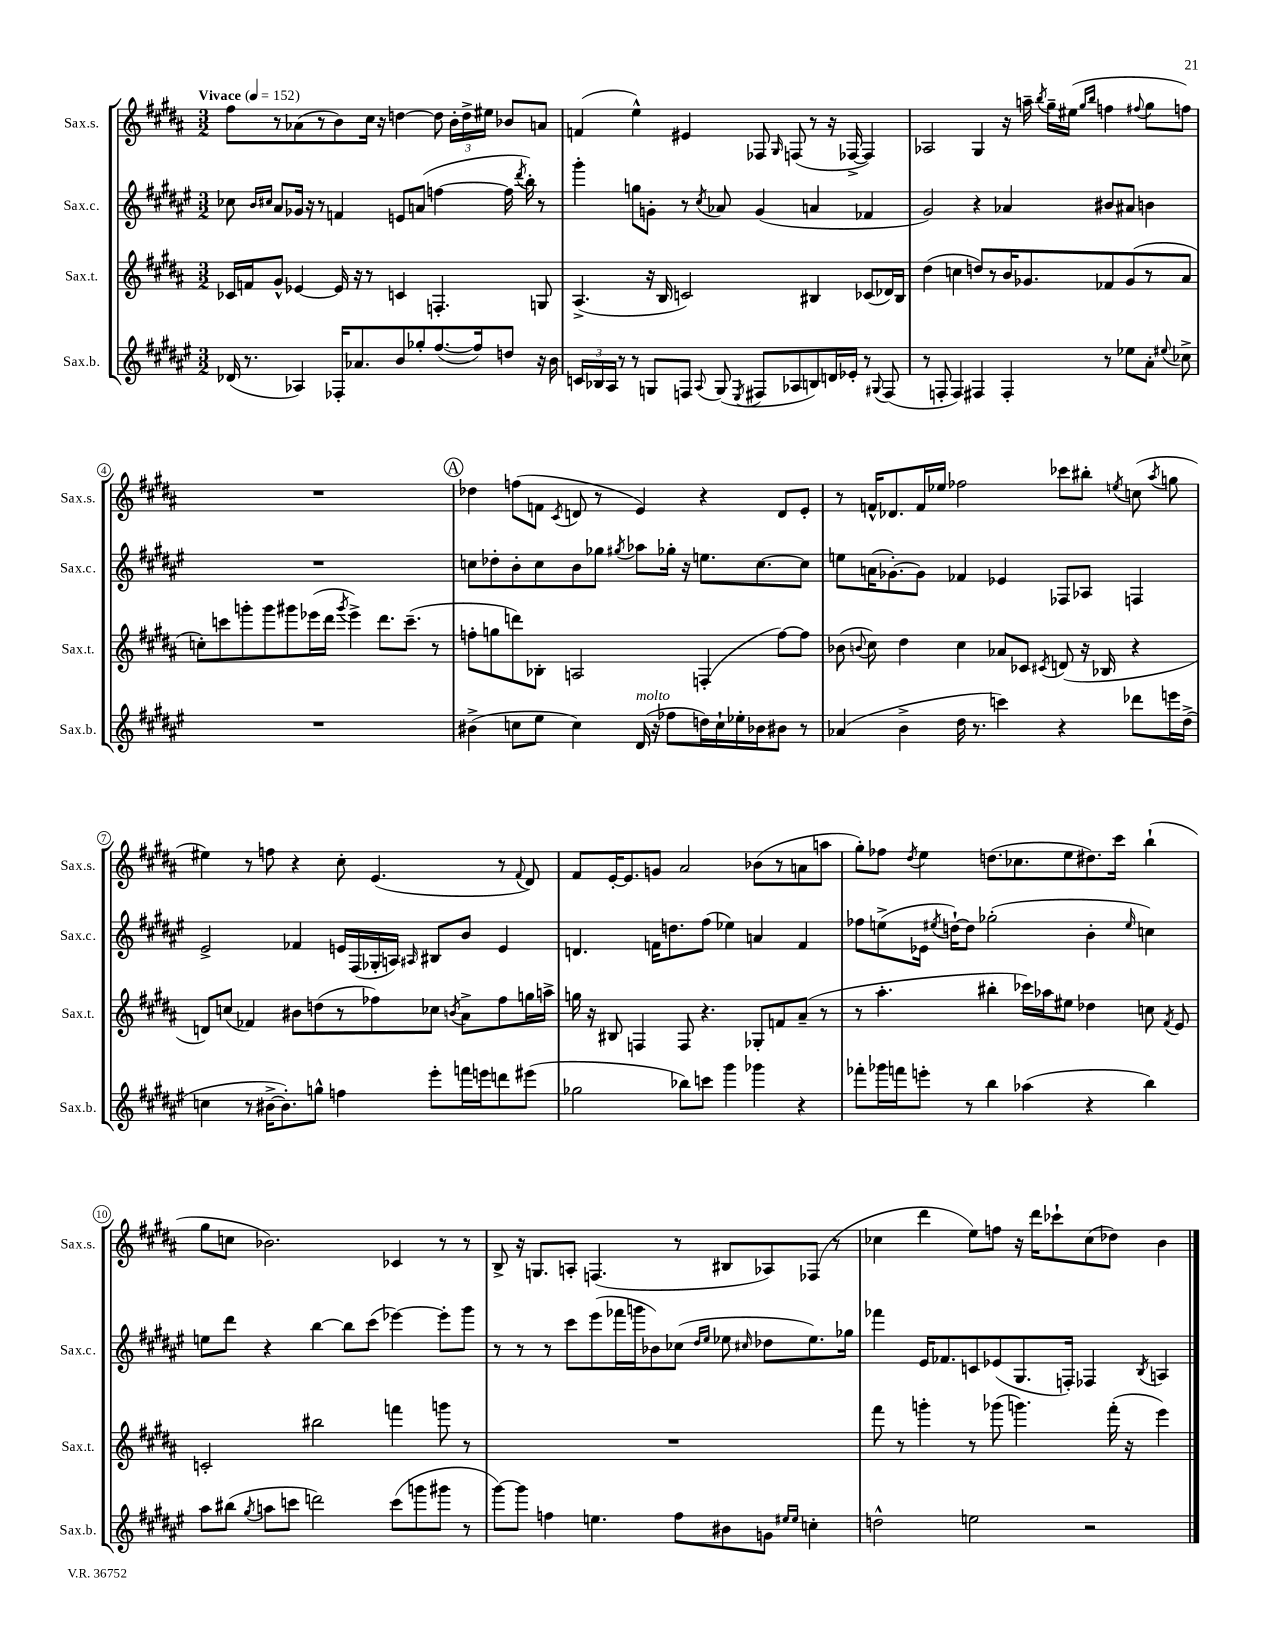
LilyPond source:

<<
\new StaffGroup <<
\new Staff = "s0" \with { instrumentName = "Sax.s." shortInstrumentName = "Sax.s." } {
    \clef treble \key b \major \numericTimeSignature \time 3/2 \tempo "Vivace" 4 = 152
    \autoBeamOff fis''8[ r8 aes'8( r8 b'8) cis''16] r16 d''4~ d''8 \tuplet 3/2 { b'16[-. d''16-> eis''16] } bes'8[ a'8] |
    f'4( e''4-^) eis'4 fes8 \grace { gis16 } f8( r8 r16 fes16~-> fes4) |
    aes2 gis4 r16 a''16-- \acciaccatura { b''8 } gis''16[-- eis''16]( \grace { gis''16[ b''16] } f''4 \appoggiatura { fis''8 } gis''8[ f''8]) |
    R1. |
    \mark \markup { \circle "A" } des''4 f''8[( f'8] \acciaccatura { cis'8 } d'8 r8 e'4) r4 d'8[ e'8]-. |
    r8 f'16[-^ des'8. f'16 ees''16] fes''2 ces'''8[ bis''8]-. \acciaccatura { e''8 } c''8( \acciaccatura { ais''8 } g''8 |
    eis''4) r8 f''8 r4 cis''8-. e'4.( r8 \appoggiatura { fis'8 } dis'8) |
    fis'8[ e'16~-. e'8. g'8] ais'2 bes'8[( r8 a'8 a''8] |
    gis''8[-.) fes''8] \acciaccatura { dis''8 } e''4 d''8.[( ces''8. e''8 dis''8.) cis'''16] b''4-!( |
    gis''8[ c''8] bes'2.) ces'4 r8 r8 |
    b8-> r16 g8.[ a8]-. f4.( r8 bis8[ aes8) fes8]( r8 |
    ces''4 dis'''4 e''8[) f''8] r16 dis'''16[ ces'''8-! ces''8( des''8]) b'4 \bar "|." |
}
\new Staff = "s1" \with { instrumentName = "Sax.c." shortInstrumentName = "Sax.c." } {
    \clef treble \key fis \major \numericTimeSignature \time 3/2
    \autoBeamOff ces''8 \grace { b'16[ cis''16] } ais'8[ ges'16] r16 r8 f'4 e'8[ a'8]( f''4~ f''16 \acciaccatura { dis'''8 } b''16-.) r8 |
    gis'''4-. g''8[ g'8]-. r8 \acciaccatura { cis''8 } aes'8 g'4( a'4 fes'4 |
    gis'2) r4 aes'4 bis'8[ ais'8] b'4 |
    R1. |
    \mark \markup { \circle "A" } c''8[ des''8-. b'8-. c''8 b'8 ges''8] \acciaccatura { gis''8 } aes''8[ ges''16]-. r16 e''8.[ c''8.~ c''8] |
    e''8[ a'16( ges'8.~-.) ges'8] fes'4 ees'4 fes8[ aes8] f4 |
    eis'2-> fes'4 e'16[ fis16( ges16-. a16]) \grace { ais16 } bis8[ b'8] e'4 |
    d'4. f'16[ d''8. fis''8]( ees''4) a'4 f'4 |
    fes''8[ e''8->( ees'16] \acciaccatura { eis''8 } d''16[~-!) d''8] ges''2-.( b'4-. \grace { eis''16 } c''4) |
    e''8[ dis'''8] r4 b''4~ b''8[ cis'''8]( ees'''4~) ees'''8[-. gis'''8] |
    r8 r8 r8 cis'''8[ eis'''8( fes'''16 g'''16 bes'8) ces''8]( \grace { dis''16[ eis''16] } ees''8 \grace { cis''16 } des''8[ ees''8.) ges''16] |
    fes'''4 eis'16[ fes'8. c'8 ees'8( gis8. f16]-.) fes4 \acciaccatura { b8 } a4 \bar "|." |
}
\new Staff = "s2" \with { instrumentName = "Sax.t." shortInstrumentName = "Sax.t." } {
    \clef treble \key b \major \numericTimeSignature \time 3/2
    \autoBeamOff ces'16[ f'16 gis'8]-^ ees'4~ ees'16 r16 r8 c'4 f4.-. g8 |
    ais4.->( r16 b16 c'2) bis4 ces'8[( des'16) bis16] |
    dis''4( c''4 d''8[) r8 b'16 ges'8. fes'8 ges'8( r8 ais'8] |
    c''8[-.) c'''8 g'''8-. g'''8 gis'''8 ees'''16( dis'''16] \acciaccatura { gis'''8 } ees'''4->) dis'''8.[ c'''8.]--( r8 |
    \mark \markup { \circle "A" } f''8[-. g''8 d'''8) bes8]-. a2 f4-.( f''8[~) f''8] |
    bes'8( \appoggiatura { b'8 } cis''8) dis''4 cis''4 aes'8[ ces'8] \acciaccatura { cis'8 } d'8( r16 bes16 r4 |
    d'8[) c''8]( fes'4) bis'8[ d''8( r8 fes''8) ces''8] \acciaccatura { b'8 } ais'8[-> fes''8 g''16 a''16]-> |
    g''16 r16 bis8 f4 f8 r4. ges8[-. f'8 ais'8]--( r8 |
    r8 ais''4.-. bis''4-. ces'''16[) aes''16 eis''8] des''4 c''8 \acciaccatura { fis'8 } e'8 |
    c'2-. bis''2 f'''4 g'''8 r8 |
    R1. |
    fis'''8 r8 g'''4-. r8 ges'''8( g'''4.) fis'''16-.( r16 e'''4) \bar "|." |
}
\new Staff = "s3" \with { instrumentName = "Sax.b." shortInstrumentName = "Sax.b." } {
    \clef treble \key fis \major \numericTimeSignature \time 3/2
    \autoBeamOff des'16( r8. aes4) fes16[-. aes'8. b'8 ges''8-. fis''8.~( fis''16) d''8] r16 b'16 |
    \tuplet 3/2 { c'16[ bes16 ais16] } r8 r8 g8[ f8] \appoggiatura { ais8 } g8( \acciaccatura { eis8 } fis8[ aes8 b8) d'16 ees'16]-. r8 \appoggiatura { gis8 } fis8( |
    r8 f8-. f4) fis4 fis4-. r8 ees''8[ ais'8]-. \appoggiatura { eis''8 } ces''8-> |
    R1. |
    \mark \markup { \circle "A" } bis'4->( c''8[ eis''8] c''4) dis'16^\markup { \italic "molto" }( r16 fes''8[ d''16) c''16-! ees''16-. bes'16 bis'8] r8 |
    aes'4( b'4-> dis''16 r8. c'''4) r4 des'''8[ e'''16 dis''16]->( |
    c''4 r8 bis'16[~-> bis'8.-.) g''8]-^ f''4 eis'''8[-. f'''16 e'''16 d'''8 eis'''8]( |
    ges''2 bes''8[) c'''8] gis'''4 ges'''4 r4 |
    fes'''8[-. ges'''16 f'''16 e'''8]-. r8 b''4 aes''4( r4 b''4) |
    ais''8[ bis''8]( \acciaccatura { gis''8 } a''8[ c'''8] d'''2) c'''8[( g'''8 gis'''8] r8 |
    gis'''8[~) gis'''8] f''4 e''4. f''8[ bis'8 g'8] \grace { eis''16[ eis''16] } c''4-. |
    d''2-^ e''2 r2 \bar "|." |
}
>>
>>
\layout { \context { \Score \override BarNumber.stencil = #(make-stencil-circler 0.1 0.3 ly:text-interface::print) } }
